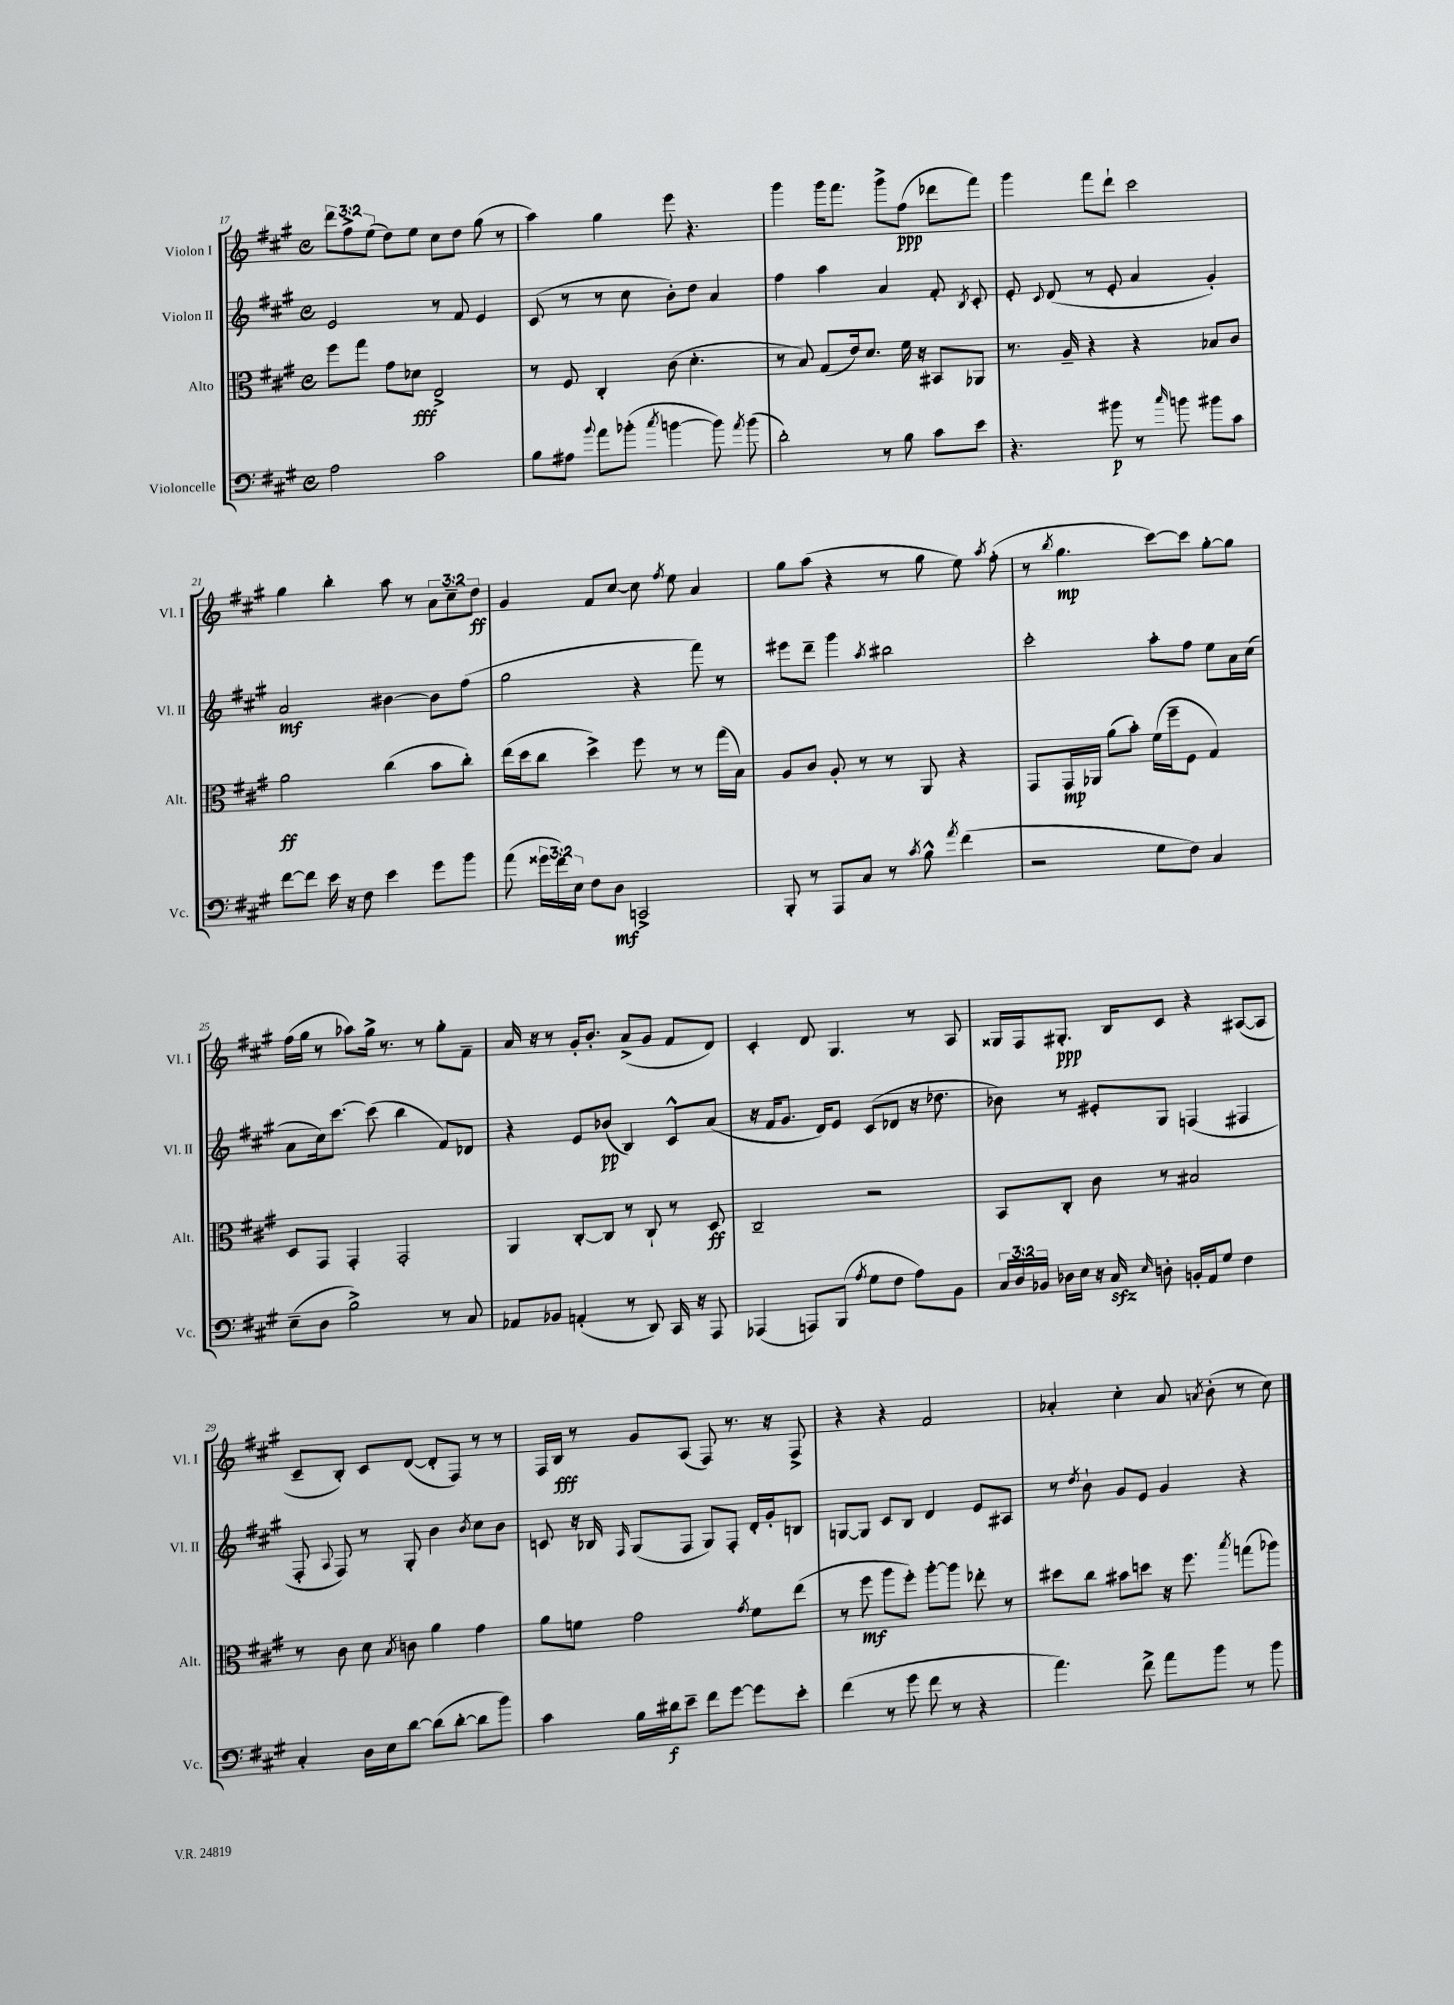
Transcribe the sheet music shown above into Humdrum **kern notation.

**kern	**dynam	**kern	**dynam	**kern	**dynam	**kern	**dynam
*part4	*part4	*part3	*part3	*part2	*part2	*part1	*part1
*staff4	*staff4	*staff3	*staff3	*staff2	*staff2	*staff1	*staff1
*I"Violoncelle	*	*I"Alto	*	*I"Violon II	*	*I"Violon I	*
*I'Vc.	*	*I'Alt.	*	*I'Vl. II	*	*I'Vl. I	*
*clefF4	*	*clefC3	*	*clefG2	*	*clefG2	*
*k[f#c#g#]	*	*k[f#c#g#]	*	*k[f#c#g#]	*	*k[f#c#g#]	*
*M4/4	*	*M4/4	*	*M4/4	*	*M4/4	*
*met(c)	*	*met(c)	*	*met(c)	*	*met(c)	*
=17	=17	=17	=17	=17	=17	=17	=17
2A\	.	8ff#\L	.	2e/	.	12ddd\L	.
.	.	.	.	.	.	12ff#^\	.
.	.	8gg#\J	.	.	.	.	.
.	.	.	.	.	.	(12ee\J	.
.	.	8g#\L	.	.	.	8dd\L)	.
.	.	8d-X\J	fff	.	.	8ee\J	.
2c#\	.	2E^/	.	8r	.	8cc#\L	.
.	.	.	.	8f#/	.	8dd\J	.
.	.	.	.	4e/	.	(8gg#\	.
.	.	.	.	.	.	8r	.
=18	=18	=18	=18	=18	=18	=18	=18
8B\L	.	8r	.	(8c#/	.	4aa\)	.
8A#X\J	.	8F#/	.	8r	.	.	.
8qqb/	.	.	.	.	.	.	.
8a\L	.	4C#'/	.	8r	.	4gg#\	.
(8b-X'\J	.	.	.	8cc#\	.	.	.
8qcc#/	.	.	.	.	.	.	.
[4bn\	.	(8c#\	.	8b'\L)	.	8eee\	.
.	.	4.d'\	.	8dd\J	.	4.r	.
8b\])	.	.	.	4a/	.	.	.
8qa/	.	.	.	.	.	.	.
(8b\	.	.	.	.	.	.	.
=19	=19	=19	=19	=19	=19	=19	=19
2d'\)	.	8r	.	4ff#\	.	4ggg#\	.
.	.	8B/)	.	.	.	.	.
.	.	(8G#/L	.	4aa\	.	16ggg#\KL	.
.	.	.	.	.	.	8.fff#\J	.
.	.	16e/k)	.	.	.	.	.
.	.	8.d/J	.	.	.	.	.
8r	.	.	.	4a/	.	8ggg#^\L	.
8B\	.	16f#\	.	.	.	(8ff#\J	ppp
.	.	16r	.	.	.	.	.
8c#\L	.	8BB#X/L	.	8f#'/	.	8ddd-X\L	.
.	.	.	.	8qB/	.	.	.
8e\J	.	8AA-X/J	.	8c#'/	.	8fff#\J)	.
=20	=20	=20	=20	=20	=20	=20	=20
4.r	.	8.r	.	8e'/	.	4ggg#\	.
.	.	.	.	8qqc#/	.	.	.
.	.	.	.	(8d/	.	.	.
.	.	16A~/	.	.	.	.	.
.	.	4r	.	8r	.	8fff#\L	.
8b#X\	p	.	.	8e'/	.	8ddd`\J	.
8r	.	4r	.	4a/	.	2ccc#\	.
16qqcc#/	.	.	.	.	.	.	.
8bn\	.	.	.	.	.	.	.
8b#X\L	.	8B-X/L	.	4g#'/)	.	.	.
8c#\J	.	8c#/J	.	.	.	.	.
!!LO:LB:g=z
=21	=21	=21	=21	=21	=21	=21	=21
[8f#\L	.	2a\	ff	2a/	mf	4gg#\	.
8f#\J]	.	.	.	.	.	.	.
16e\	.	.	.	.	.	4bb'\	.
16r	.	.	.	.	.	.	.
8F#\	.	.	.	.	.	.	.
4e\	.	(4cc#\	.	[4b#X\	.	8aa\	.
.	.	.	.	.	.	8r	.
8g#\L	.	8b\L	.	8b#\L]	.	12a\L	.
.	.	.	.	.	.	12cc#~\	.
8b\J	.	8cc#'\J)	.	(8ff#\J	.	.	.
.	.	.	.	.	.	12dd\J	ff
=22	=22	=22	=22	=22	=22	=22	=22
(8a\	.	(16ee\LL	.	2gg#\	.	4g#/	.
.	.	16dd\J	.	.	.	.	.
24g##X\LL	.	8cc#\J	.	.	.	.	.
24f#\)	.	.	.	.	.	.	.
24E\JJ	.	.	.	.	.	.	.
8F#\L	.	4dd^\)	.	.	.	8f#/L	.
8D\J	mf	.	.	.	.	[8cc#/J	.
2CCn^/	.	8ff#\	.	4r	.	8cc#\]	.
.	.	.	.	.	.	8qff#/	.
.	.	8r	.	.	.	8ee\	.
.	.	8r	.	8fff#\)	.	4a/	.
.	.	(16gg#\LL	.	8r	.	.	.
.	.	16B\JJ)	.	.	.	.	.
=23	=23	=23	=23	=23	=23	=23	=23
8BBB'/	.	8A/L	.	8eee#X\L	.	8gg#\L	.
8r	.	8c#/J	.	8ddd~\J	.	(8aa\J	.
8AAA/L	.	8A'/	.	4ggg#\	.	4r	.
8C#/J	.	8r	.	.	.	.	.
.	.	.	.	8qaa/	.	.	.
8r	.	8r	.	2bb#X\	.	8r	.
8qc#/	.	.	.	.	.	.	.
8B^^\	.	8AA/	.	.	.	8gg#\	.
8qa/	.	.	.	.	.	.	.
(4f#\	.	4r	.	.	.	8ee\)	.
.	.	.	.	.	.	8qaa/	.
.	.	.	.	.	.	(8ff#'\	.
=24	=24	=24	=24	=24	=24	=24	=24
2r	.	8GG#/L	.	2ccc#'\	.	8r	.
.	.	.	.	.	.	8qbb/	.
.	.	16GG#/L	mp	.	.	4.gg#\	mp
.	.	16AA-X/JJ	.	.	.	.	.
.	.	(8a\L	.	.	.	.	.
.	.	8b'\J)	.	.	.	.	.
8G#\L	.	(16f#\LL	.	8aa'\L	.	[8ccc#\L)	.
.	.	16ff#~\J	.	.	.	.	.
8F#\J)	.	8F#\J	.	8ff#\J	.	8ccc#\J]	.
4C#/	.	4G#/)	.	8ee\L	.	[8gg#'\L	.
.	.	.	.	16a\L	.	8gg#\J]	.
.	.	.	.	(16cc#\JJ	.	.	.
!!LO:LB:g=z
=25	=25	=25	=25	=25	=25	=25	=25
(8E~\L	.	8D/L	.	8a\L	.	(16ff#\LL	.
.	.	.	.	.	.	16gg#\JJ	.
8D\J	.	8GG#/J	.	16cc#\k)	.	8r	.
.	.	.	.	[8.ccc#\J	.	.	.
2B^\)	.	4GG#'/	.	.	.	8aa-X\L)	.
.	.	.	.	(8ccc#\]	.	16gg#^\Jk	.
.	.	.	.	.	.	8.r	.
.	.	2GG#'/	.	4bb\	.	.	.
.	.	.	.	.	.	8r	.
8r	.	.	.	8f#/L)	.	8gg#'\L	.
8C#/	.	.	.	8d-X/J	.	8f#~\J	.
=26	=26	=26	=26	=26	=26	=26	=26
8AA-X/L	.	4AA/	.	4r	.	16a/	.
.	.	.	.	.	.	16r	.
8BB-X/J	.	.	.	.	.	8r	.
(4AAn'/	.	[8C#'/L	.	8e/L	.	16g#'/KL	.
.	.	.	.	.	.	8.b'/J	.
.	.	8C#/J]	.	(8b-X/J	pp	.	.
8r	.	8r	.	4B/)	.	(8a^/L	.
8DD/)	.	8C#`/	.	.	.	8g#/J	.
16CC#/	.	8r	.	8c#^^/L	.	8f#/L	.
16r	.	.	.	.	.	.	.
8AAA/	.	8D/	ff	(8a/J	.	8d/J)	.
=27	=27	=27	=27	=27	=27	=27	=27
(4AAA-X/	.	2C#~/	.	16r	.	4c#'/	.
.	.	.	.	16f#/KL	.	.	.
.	.	.	.	8.g#/J	.	.	.
8AAAn/L)	.	.	.	.	.	8d/	.
.	.	.	.	16d/KL)	.	.	.
(8BBB/J	.	.	.	8e/J	.	4.G#/	.
8qA/	.	.	.	.	.	.	.
8G#\L	.	2r	.	(8c#/L	.	.	.
8F#\J	.	.	.	8d-X/J	.	.	.
8A\L)	.	.	.	16r	.	8r	.
.	.	.	.	8.dd-X\	.	.	.
8BB\J	.	.	.	.	.	8A/	.
=28	=28	=28	=28	=28	=28	=28	=28
24C#/LL	.	8BB/L	.	8b-X\)	.	16G##X/LL	.
24D/	.	.	.	.	.	.	.
.	.	.	.	.	.	16F#/J	.
24BB-X/JJ	.	.	.	.	.	.	.
16D-X\LL	.	8C#'/J	.	8r	.	8.G#X'/J	ppp
16E\JJ	.	.	.	.	.	.	.
16r	.	8c#\	.	8e#X'/L	.	.	.
16C#zz/	.	.	.	.	.	16B/KL	.
16qqE/	.	.	.	.	.	.	.
8Dn'\	.	8r	.	8G#/J	.	8c#/J	.
16BBn'/LL	.	2B#X/	.	(4Fn/	.	4r	.
16AA/J	.	.	.	.	.	.	.
8G#/J	.	.	.	.	.	.	.
4F#\	.	.	.	4F#X/	.	([8A#X/L	.
.	.	.	.	.	.	8A#/J]	.
!!LO:LB:g=z
=29	=29	=29	=29	=29	=29	=29	=29
4C#'/	.	8r	.	8F#'/	.	8c#~/L	.
.	.	.	.	8qqA/	.	.	.
.	.	8c#\	.	8F#/)	.	8B'/J)	.
16D\LL	.	8d\	.	8r	.	8c#/L	.
16E\J	.	.	.	.	.	.	.
.	.	8qB/	.	.	.	.	.
[8d\J	.	8cn\	.	8G#'/	.	([8d/J	.
(8d\L]	.	4a\	.	4b\	.	8d'/L]	.
[8d'\J	.	.	.	.	.	8F#/J)	.
.	.	.	.	8qb/	.	.	.
8d\L]	.	4g#\	.	8cc#\L	.	8r	.
8b\J)	.	.	.	8b\J	.	8r	.
=30	=30	=30	=30	=30	=30	=30	=30
4c#\	.	8a\L	.	8cn/	.	16F#/LL	.
.	.	.	.	.	.	16B/JJ	fff
.	.	8fn\J	.	16r	.	8r	.
.	.	.	.	16B-X/	.	.	.
.	.	.	.	16qqF#/	.	.	.
16B\LL	.	2g#\	.	(8G#/L	.	8g#/L	.
16d#X\J	f	.	.	.	.	.	.
8e~\J	.	.	.	8F#/J	.	(8A/J	.
8f#\L	.	.	.	8G#/L)	.	8F#/)	.
[8g#\J	.	.	.	8F#'/J	.	8.r	.
.	.	8qg#/	.	.	.	.	.
8g#\L]	.	8f\L	.	16d'/LL	.	.	.
.	.	.	.	16g#'/J	.	16r	.
8e'\J	.	(8ee\J	.	8Bn/J	.	8F#^/	.
=31	=31	=31	=31	=31	=31	=31	=31
(4f#\	.	8r	.	[8Gn/L	.	4r	.
.	.	8ff#\	mf	8G/J]	.	.	.
8r	.	8aa\L	.	8c#/L	.	4r	.
8g#\	.	8ff#'\J)	.	8B/J	.	.	.
8f#\	.	[8aa'\L	.	4d/	.	2f#/	.
8r	.	8aa\J]	.	.	.	.	.
4r	.	8ee-X'\	.	8e/L	.	.	.
.	.	8r	.	8A#X/J	.	.	.
=32	=32	=32	=32	=32	=32	=32	=32
4.a\)	.	8dd#X\L	.	8r	.	4a-X'/	.
.	.	.	.	8qdd/	.	.	.
.	.	8cc#\J	.	8b`\	.	.	.
.	.	8b#X\L	.	8g#/L	.	4cc#'\	.
8f#^\	.	8ddn\J	.	8e/J	.	.	.
8a\L	.	16r	.	4g#/	.	8a-/	.
.	.	8.ff#\	.	.	.	.	.
.	.	.	.	.	.	8qan/	.
8b\J	.	.	.	.	.	(8b'\	.
.	.	8qbb/	.	.	.	.	.
8r	.	(8ggn\L	.	4r	.	8r	.
8b\	.	8aa-X\J)	.	.	.	8cc#\)	.
==	==	==	==	==	==	==	==
*-	*-	*-	*-	*-	*-	*-	*-
